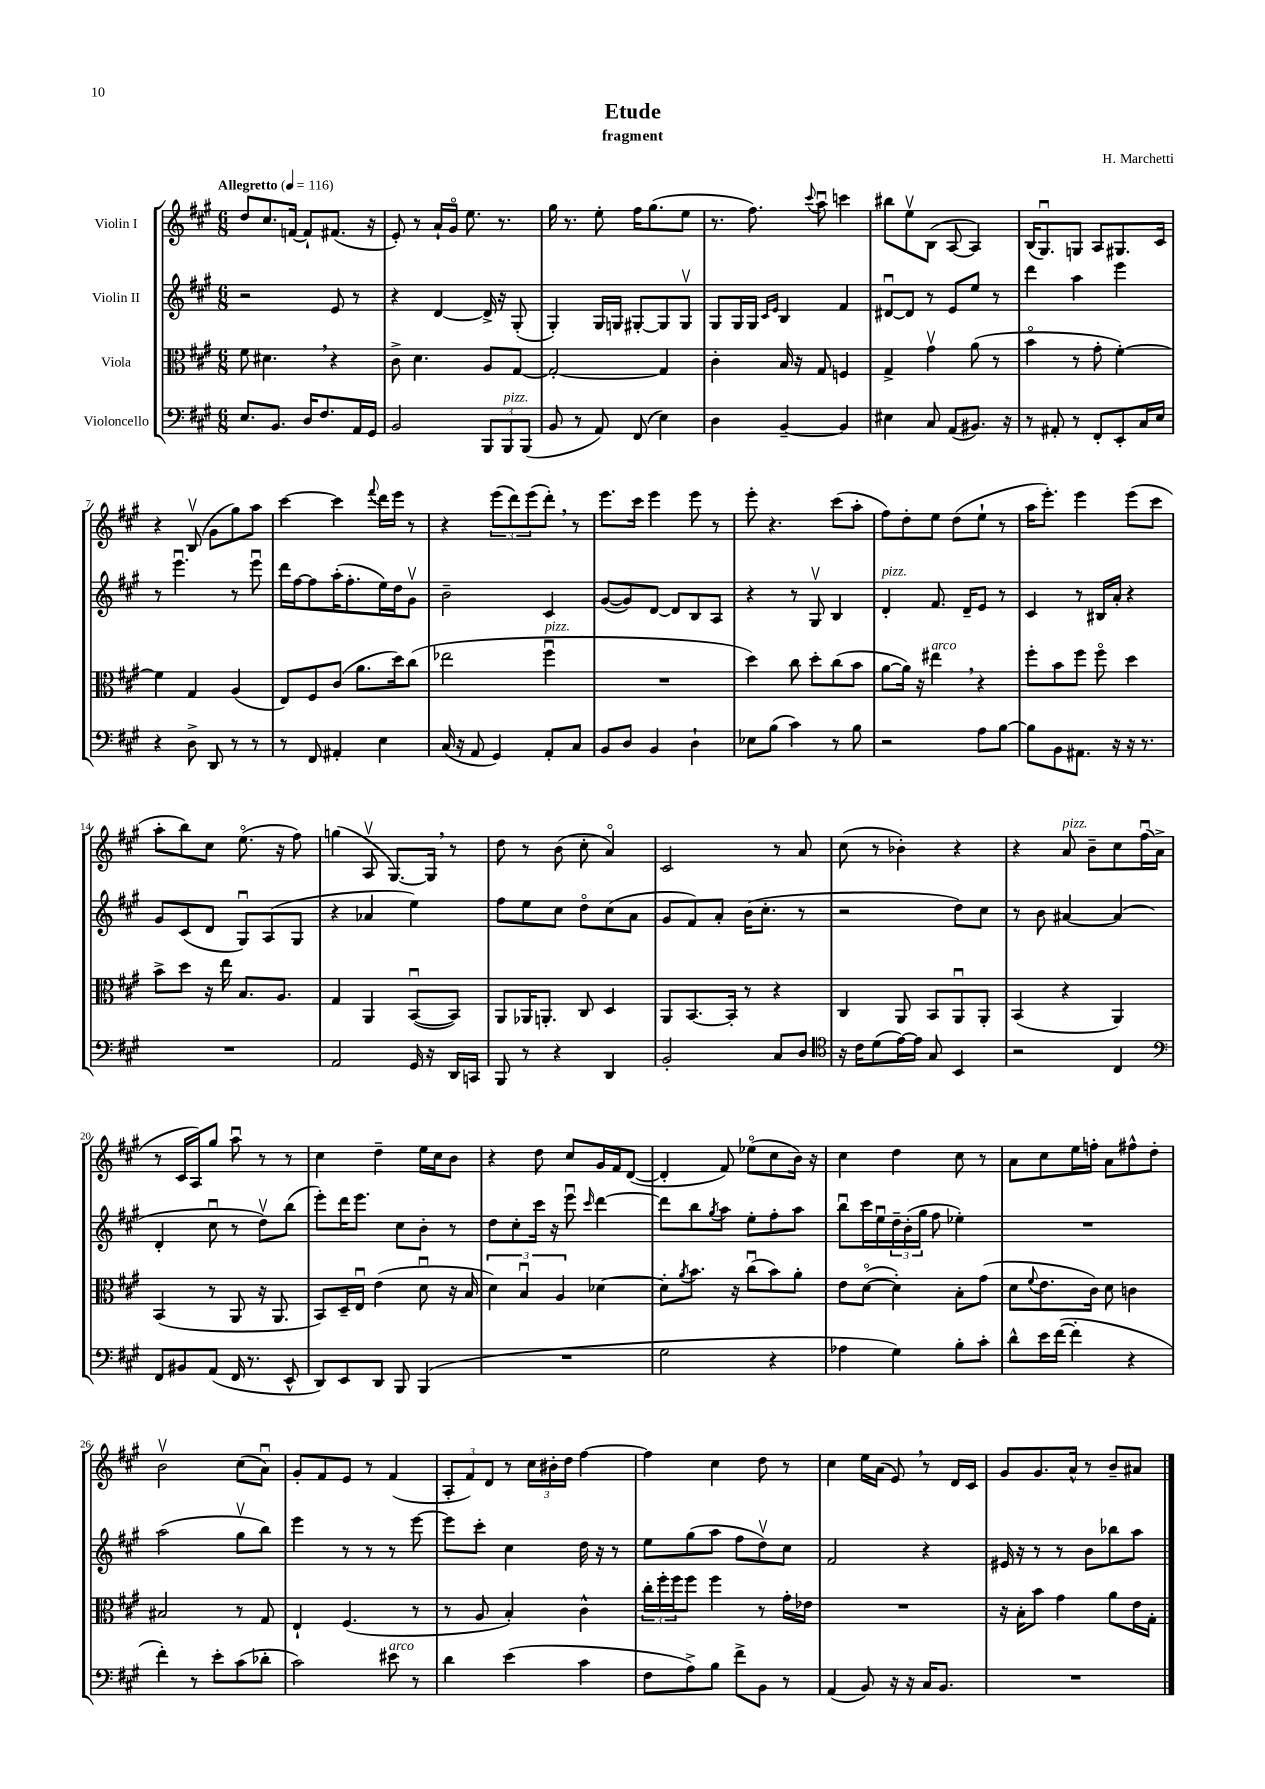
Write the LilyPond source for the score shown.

\header { title = "Etude" composer = "H. Marchetti" subtitle = "fragment" }
<<
\new StaffGroup <<
\new Staff = "s0" \with { instrumentName = "Violin I" } {
    \clef treble \key a \major \numericTimeSignature \time 6/8 \tempo "Allegretto" 4 = 116
    d''8 cis''8. f'16~ f'8-! fis'8.( r16 |
    e'8-.) r8 a'16-! gis'16\flageolet e''8. r8. |
    gis''16 r8. e''8-. fis''16 gis''8.( e''8 |
    r8. fis''8.) \appoggiatura { cis'''8 } a''8\downbow c'''4 |
    bis''8 e''8\upbow b8( a8~ a4) |
    b16( gis8.\downbow) g8 a8 gis8. cis'16 |
    r4 b8\upbow( gis'8 gis''8) a''8 |
    cis'''4~ cis'''4 \appoggiatura { fis'''8 } d'''16 e'''16 r8 |
    r4 \tuplet 3/2 { e'''8( d'''8) e'''8( } d'''8-.) \breathe r8 |
    e'''8. cis'''16 e'''4 e'''8 r8 |
    e'''8-. r4. cis'''8( a''8-. |
    fis''8) d''8-. e''8 d''8( e''8-! r8 |
    a''16 e'''8.-.) e'''4 e'''8( cis'''8 |
    a''8-. b''8) cis''8 e''8.\flageolet( r16 fis''8) |
    g''4( a8\upbow gis8.~) gis16 \breathe r8 |
    d''8 r8 b'8( cis''8-. a'4\flageolet) |
    cis'2 r8 a'8 |
    cis''8( r8 bes'4-.) r4 |
    r4 a'8^\markup { \italic "pizz." } b'8-- cis''8 fis''16\downbow( a'16-> |
    r8 cis'16 a16) gis''8 a''8\downbow r8 r8 |
    cis''4 d''4-- e''16 cis''16 b'8 |
    r4 d''8 cis''8 gis'16 fis'16 d'8~( |
    d'4-. fis'8) ees''8\flageolet( cis''8 b'16) r16 |
    cis''4 d''4 cis''8 r8 |
    a'8 cis''8 e''16 f''16-. a'8 fis''8-^ d''8-. |
    b'2\upbow cis''8( a'8\downbow) |
    gis'8-. fis'8 e'8 r8 fis'4( |
    \tuplet 3/2 { a8-. fis'8) d'8 } r8 \tuplet 3/2 { cis''16 bis'16-. d''16 } fis''4~ |
    fis''4 cis''4 d''8 r8 |
    cis''4 e''16 a'16( e'8) \breathe r8 d'16 cis'16 |
    gis'8 gis'8. a'16-^ r8 b'8-- ais'8 \bar "|." |
}
\new Staff = "s1" \with { instrumentName = "Violin II" } {
    \clef treble \key a \major \numericTimeSignature \time 6/8
    r2 e'8 r8 |
    r4 d'4~ d'16-> r16 gis8-.( |
    gis4-.) gis16 g16 gis8~-. gis8 gis8\upbow |
    gis8 gis16 gis16 \grace { cis'16 e'16 } b4 fis'4 |
    dis'8~\downbow dis'8 r8 e'8 e''8 r8 |
    d'''4 a''4 e'''4 |
    r8 e'''4.\downbow r8 e'''8\downbow |
    d'''16 fis''16~ fis''8 a''16-.( fis''8.-. e''16) d''16 gis'8\upbow |
    b'2-- cis'4 |
    gis'8~( gis'8) d'8~ d'8 b8 a8 |
    r4 r8 gis8\upbow b4 |
    d'4-.^\markup { \italic "pizz." } fis'8. d'16-- e'8 r8 |
    cis'4 r8 bis16 a'16-. r4 |
    gis'8 cis'8( d'8 gis8\downbow) a8( gis8 |
    r4 aes'4 e''4) |
    fis''8 e''8 cis''8 d''8\flageolet cis''8( a'8 |
    gis'8 fis'8) a'8-. b'16( cis''8.-. r8 |
    r2 d''8) cis''8 |
    r8 b'8 ais'4~ ais'4( |
    d'4-. cis''8\downbow r8 d''8\upbow) b''8( |
    e'''8-.) d'''16 e'''8. cis''8 b'8-. r8 |
    d''8 cis''8-. cis'''16 r16 e'''8\downbow \grace { cis'''16 } d'''4~ |
    d'''8 b''8 \acciaccatura { gis''8 } a''8 e''8-. fis''8-. a''8 |
    b''8\downbow cis'''16 e''16\downbow \tuplet 3/2 { d''16-- b'16-.( gis''16 } fis''8 ees''4-.) |
    R2. |
    a''2( gis''8\upbow b''8) |
    e'''4 r8 r8 r8 e'''8~ |
    e'''8 cis'''8-. cis''4 d''16 r16 r8 |
    e''8 gis''8( a''8 fis''8 d''8\upbow) cis''8 |
    fis'2 r4 |
    eis'16 r16 r8 r8 b'8 bes''8 a''8 \bar "|." |
}
\new Staff = "s2" \with { instrumentName = "Viola" } {
    \clef alto \key a \major \numericTimeSignature \time 6/8
    fis'8 dis'4. \breathe r4 |
    cis'8-> d'4. a8 gis8~ |
    gis2~-. gis4 |
    cis'4-. b16 r16 gis8 f4 |
    gis4-> gis'4\upbow a'8( r8 |
    b'4\flageolet r8 gis'8-. fis'4~-.) |
    fis'4 gis4 a4( |
    e8) fis8 cis'8( a'8. d''16) cis''8( |
    ees''2 fis''4\downbow^\markup { \italic "pizz." } |
    R2. |
    d''4) cis''8 d''8-. cis''8( b'8 |
    a'8~ a'16) r16 eis''4^\markup { \italic "arco" } \breathe r4 |
    fis''8-. b'8 fis''8 fis''8\flageolet d''4 |
    b'8-> d''8 r16 e''16 b8. a8. |
    gis4 a,4 b,8~\downbow( b,8) |
    a,8 aes,16 a,8.-. cis8 d4 |
    a,8 b,8.~ b,16-. r8 r4 |
    cis4 a,8 b,8 a,8\downbow a,8-. |
    b,4( r4 a,4) |
    b,4( r8 a,8 r16 a,8. |
    b,8) d16-- e16\downbow e'4( d'8\downbow r16 b16 |
    \tuplet 3/2 { d'4) b4\downbow a4 } des'4~ |
    des'8-. \acciaccatura { a'8 } b'8. r16 cis''8\downbow( b'8) a'8-. |
    e'8 d'8~\flageolet( d'4-.) b8-. gis'8( |
    d'8 \appoggiatura { fis'8 } e'8. cis'16) d'8 c'4 |
    bis2 r8 gis8 |
    e4-! fis4.( r8 |
    r8 a8 b4-.) cis'4-^ |
    \tuplet 3/2 { cis''16-. fis''16-. fis''16 } fis''8 fis''4 r8 gis'16-. ees'16 |
    R2. |
    r16 b16-. b'8 gis'4 a'8 e'16 gis16-. \bar "|." |
}
\new Staff = "s3" \with { instrumentName = "Violoncello" } {
    \clef bass \key a \major \numericTimeSignature \time 6/8
    e8. b,8. d16 fis8. a,16 gis,16 |
    b,2 \tuplet 3/2 { b,,8 b,,8^\markup { \italic "pizz." } b,,8( } |
    b,8 r8 a,8) fis,8( e4) |
    d4 b,4~-- b,4 |
    eis4 cis8 a,8( bis,8.) r16 |
    r8 ais,8-. r8 fis,8-. e,8-. cis16 e16 |
    r4 d8-> d,8 r8 r8 |
    r8 fis,8 ais,4-. e4 |
    cis16( r16 a,8 gis,4) a,8-. cis8 |
    b,8 d8 b,4 d4-! |
    ees8 b8( cis'4) r8 b8 |
    r2 a8 b8~ |
    b8 b,8 ais,8. r16 r16 r8. |
    R2. |
    a,2 gis,16 r16 d,16 c,16 |
    b,,8 r8 r4 d,4 |
    b,2-. cis8 d8 |
    \clef tenor r16 cis'16 d'8( e'16~) e'16 gis8 b,4 |
    r2 cis4 |
    \clef bass fis,8 bis,8 a,8( fis,16 r8. e,8-^ |
    d,8) e,8 d,8 b,,8 b,,4( |
    R2. |
    gis2 r4 |
    aes4 gis4) b8-. cis'8-. |
    d'8-^ e'16 fis'16~( fis'4-. r4 |
    fis'4-.) r8 e'8-. cis'8( des'8-. |
    cis'2) eis'8^\markup { \italic "arco" } r8 |
    d'4 e'4( cis'4 |
    fis8 a8->) b8 fis'8-> b,8 r8 |
    a,4( b,8) r16 r16 cis16 b,8. |
    R2. \bar "|." |
}
>>
>>
